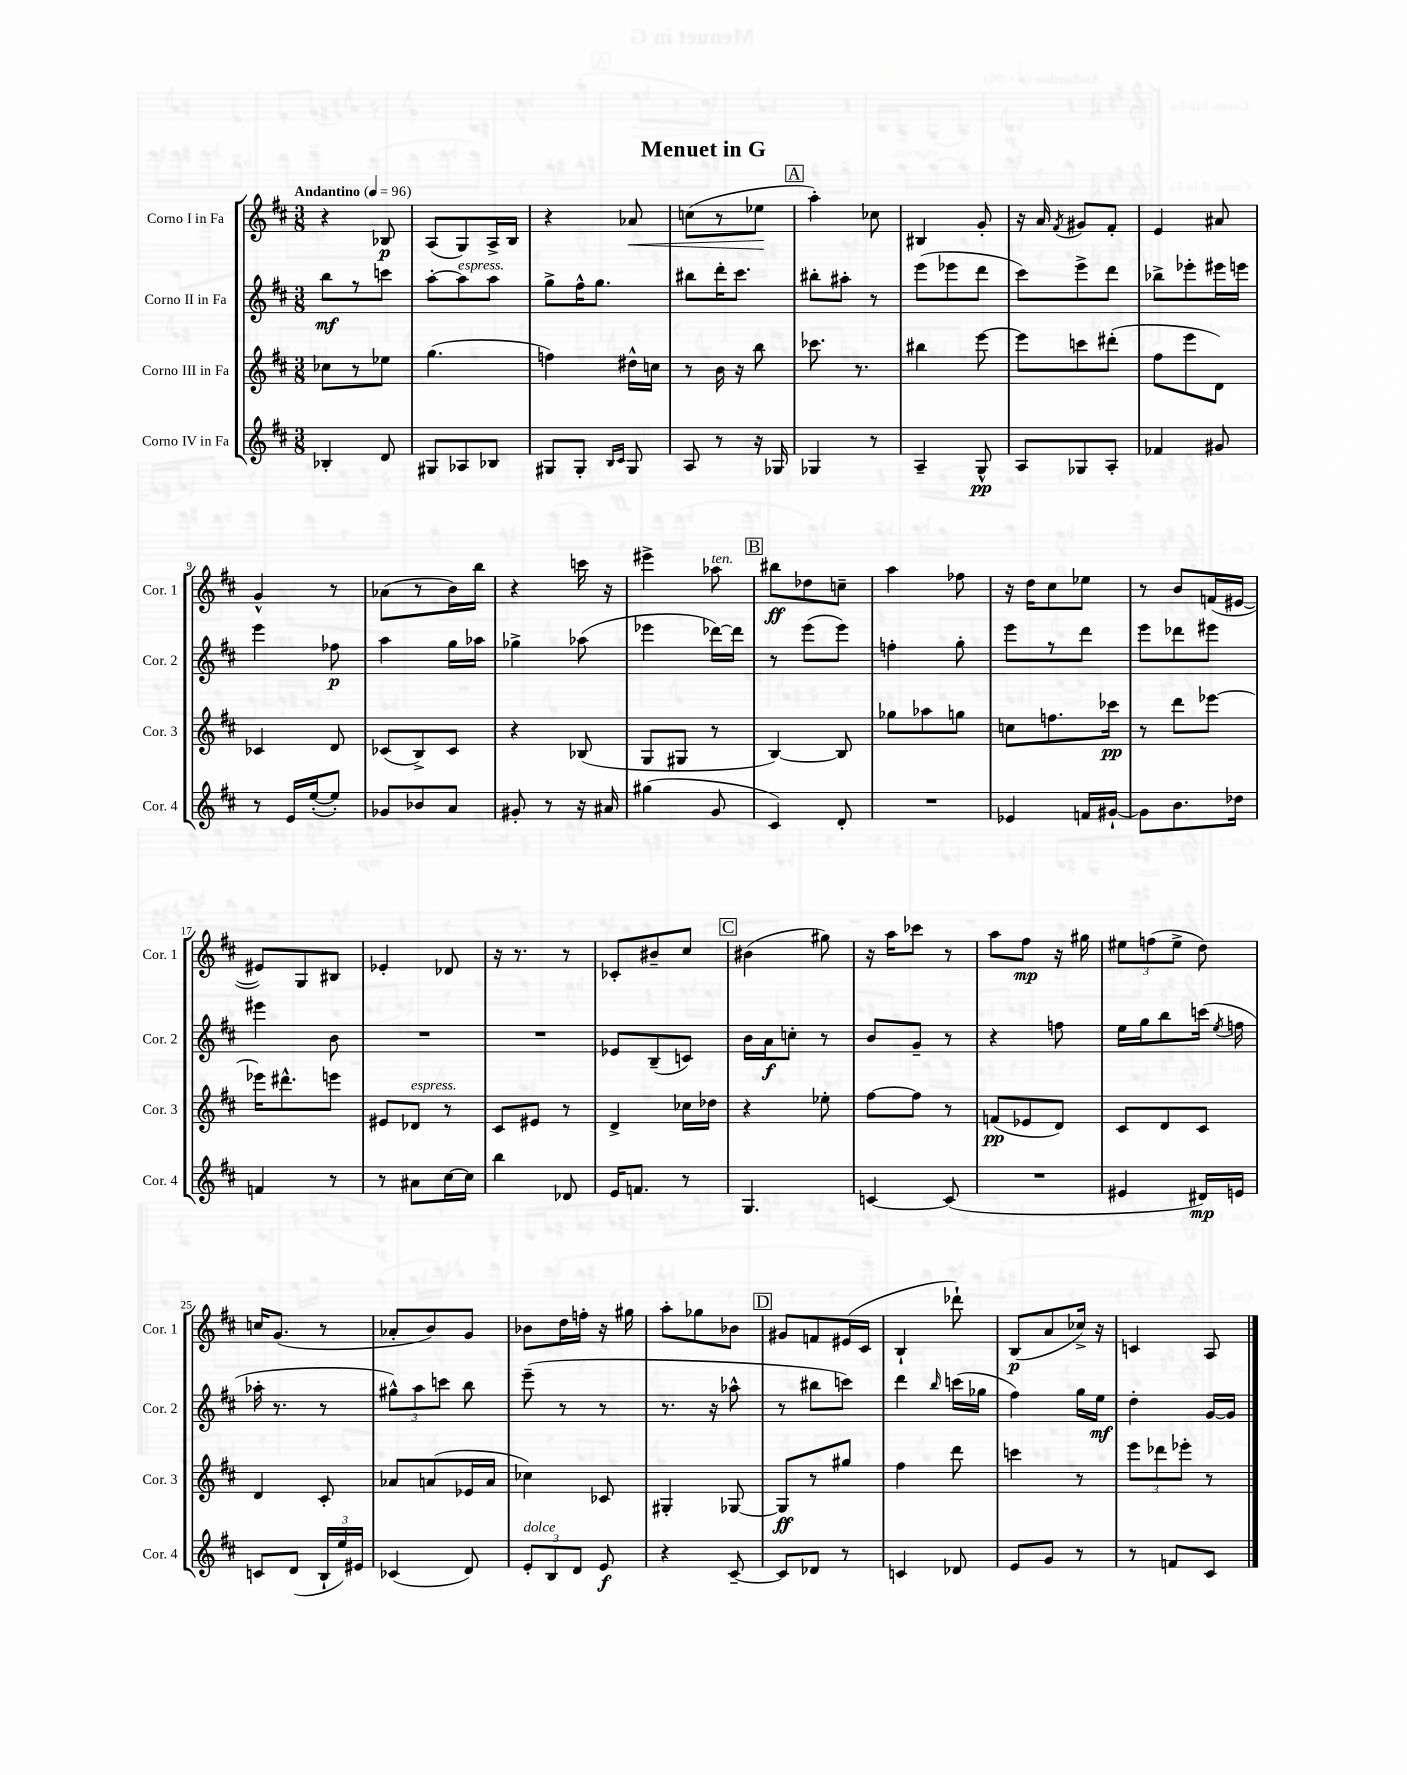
\header { title = "Menuet in G" }
<<
\new StaffGroup <<
\new Staff = "s0" \with { instrumentName = "Corno I in Fa" shortInstrumentName = "Cor. 1" } {
    \clef treble \key d \major \numericTimeSignature \time 3/8 \tempo "Andantino" 4 = 96
    \autoBeamOff r4 bes8\p |
    a8[( g8) a16-> b16] |
    r4 aes'8\< |
    c''8[( r8 ees''8]\! |
    \mark \markup { \box "A" } a''4-.) ces''8 |
    bis4 g'8-. |
    r16 a'16 \acciaccatura { fis'8 } gis'8[ fis'8]-. |
    e'4 ais'8 |
    g'4-^ r8 |
    aes'8[( r8 b'16) b''16] |
    r4 c'''16 r16 |
    eis'''4-> aes''8^\markup { \italic "ten." } |
    \mark \markup { \box "B" } bis''8[\ff des''8 c''8]-- |
    a''4 fes''8 |
    r16 d''16[ cis''8 ees''8] |
    r8 b'8[ f'16( eis'16]~ |
    eis'8[) g8 bis8] |
    ees'4-. des'8 |
    r16 r8. r8 |
    ces'8[-. bis'8-- cis''8] |
    \mark \markup { \box "C" } bis'4( gis''8) |
    r16 a''16[ ces'''8] r8 |
    a''8[ fis''8]\mp r16 gis''16 |
    \tuplet 3/2 { eis''8[ f''8( eis''8]-> } d''8) |
    c''16[ g'8.]( r8 |
    aes'8[-. b'8) g'8] |
    bes'8[ d''16 f''16]-. r16 gis''16 |
    a''8[-. ges''8 bes'8] |
    \mark \markup { \box "D" } gis'8[ f'8 eis'16( cis'16] |
    b4-! des'''8-!) |
    b8[\p( a'8 ces''16]->) r16 |
    c'4 a8 \bar "|." |
}
\new Staff = "s1" \with { instrumentName = "Corno II in Fa" shortInstrumentName = "Cor. 2" } {
    \clef treble \key d \major \numericTimeSignature \time 3/8
    \autoBeamOff b''8[\mf r8 c'''8] |
    a''8[~-. a''8^\markup { \italic "espress." } a''8] |
    g''8[-> fis''16-^ g''8.] |
    bis''8[ d'''16-. cis'''8.] |
    \mark \markup { \box "A" } bis''8[-. ais''8]-. r8 |
    e'''8[( ees'''8 d'''8] |
    cis'''8[) e'''8-> d'''8] |
    bes''8[-> ees'''8-. eis'''16 e'''16] |
    e'''4 fes''8\p |
    a''4 g''16[ aes''16] |
    ges''4-> aes''8( |
    ees'''4 des'''16[~) des'''16] |
    \mark \markup { \box "B" } r8 e'''8[( e'''8]) |
    f''4-. g''8-. |
    e'''8[ r8 d'''8] |
    e'''8[ des'''8 eis'''8] |
    eis'''4 b'8 |
    R4. |
    R4. |
    ees'8[ b8--( c'8]) |
    \mark \markup { \box "C" } b'16[ a'16\f c''8]-. r8 |
    b'8[ g'8]-- r8 |
    r4 f''8 |
    e''16[ g''16 b''8 c'''16]( \acciaccatura { e''8 } f''16 |
    aes''16-. r8. r8 |
    \tuplet 3/2 { gis''8[-^) a''8 c'''8] } b''8 |
    e'''8--( r8 r8 |
    r8. r16 aes''8-^ |
    \mark \markup { \box "D" } r8 bis''8[ c'''8]) |
    d'''4 \grace { b''16 } c'''16[( ges''16] |
    fis''4) g''16[ e''16]\mf |
    d''4-. g'16[~ g'16] \bar "|." |
}
\new Staff = "s2" \with { instrumentName = "Corno III in Fa" shortInstrumentName = "Cor. 3" } {
    \clef treble \key d \major \numericTimeSignature \time 3/8
    \autoBeamOff ces''8[ r8 ees''8] |
    g''4.( |
    f''4) dis''16[-^ c''16] |
    r8 b'16 r16 b''8 |
    \mark \markup { \box "A" } ces'''8. r8. |
    bis''4 e'''8~ |
    e'''8[ c'''8 dis'''8]-.( |
    fis''8[ e'''8 d'8]) |
    ces'4 d'8 |
    ces'8[( b8->) ces'8] |
    r4 bes8( |
    g8[ gis8] r8 |
    \mark \markup { \box "B" } b4~) b8 |
    ges''8[ aes''8 g''8] |
    c''8[ f''8. ces'''16]\pp |
    r8 d'''8[ ees'''8]~ |
    ees'''16[ dis'''8.-^ e'''8] |
    eis'8[ des'8]^\markup { \italic "espress." } r8 |
    cis'8[ eis'8] r8 |
    d'4-> ces''16[ des''16] |
    \mark \markup { \box "C" } r4 ees''8-. |
    fis''8[~ fis''8] r8 |
    f'8[\pp( ees'8 d'8]) |
    cis'8[ d'8 cis'8] |
    d'4 cis'8-. |
    aes'8[ a'8( ees'16 a'16] |
    ces''4) ces'8 |
    gis4-. ges8~ |
    \mark \markup { \box "D" } ges8[\ff r8 gis''8] |
    fis''4 d'''8 |
    c'''4 r8 |
    \tuplet 3/2 { e'''8[ des'''8 ees'''8]-. } r8 \bar "|." |
}
\new Staff = "s3" \with { instrumentName = "Corno IV in Fa" shortInstrumentName = "Cor. 4" } {
    \clef treble \key d \major \numericTimeSignature \time 3/8
    \autoBeamOff bes4-. d'8 |
    gis8[ aes8 bes8] |
    gis8[ gis8]-. \grace { b16[ cis'16] } gis8 |
    a8 r8 r16 ges16 |
    \mark \markup { \box "A" } ges4 r8 |
    a4-- g8-^\pp |
    a8[ ges8 a8]-. |
    fes'4 gis'8 |
    r8 e'16[ e''16~-.( e''8]-.) |
    ges'8[ bes'8 a'8] |
    gis'8-. r8 r16 ais'16 |
    gis''4( g'8 |
    \mark \markup { \box "B" } cis'4) d'8-. |
    R4. |
    ees'4 f'16[ gis'16]~-! |
    gis'8[ b'8. des''16] |
    f'4 r8 |
    r8 ais'8[ cis''16~ cis''16] |
    b''4 des'8 |
    e'16[ f'8.] r8 |
    \mark \markup { \box "C" } g4. |
    c'4~ c'8( |
    R4. |
    eis'4 dis'16[\mp) e'16] |
    c'8[ d'8]( \tuplet 3/2 { b16[-! e''16) eis'16] } |
    ces'4( d'8) |
    \tuplet 3/2 { e'8[-.^\markup { \italic "dolce" } b8 d'8] } e'8\f |
    r4 cis'8~-- |
    \mark \markup { \box "D" } cis'8[ des'8] r8 |
    c'4 des'8 |
    e'8[ g'8] r8 |
    r8 f'8[ cis'8] \bar "|." |
}
>>
>>
